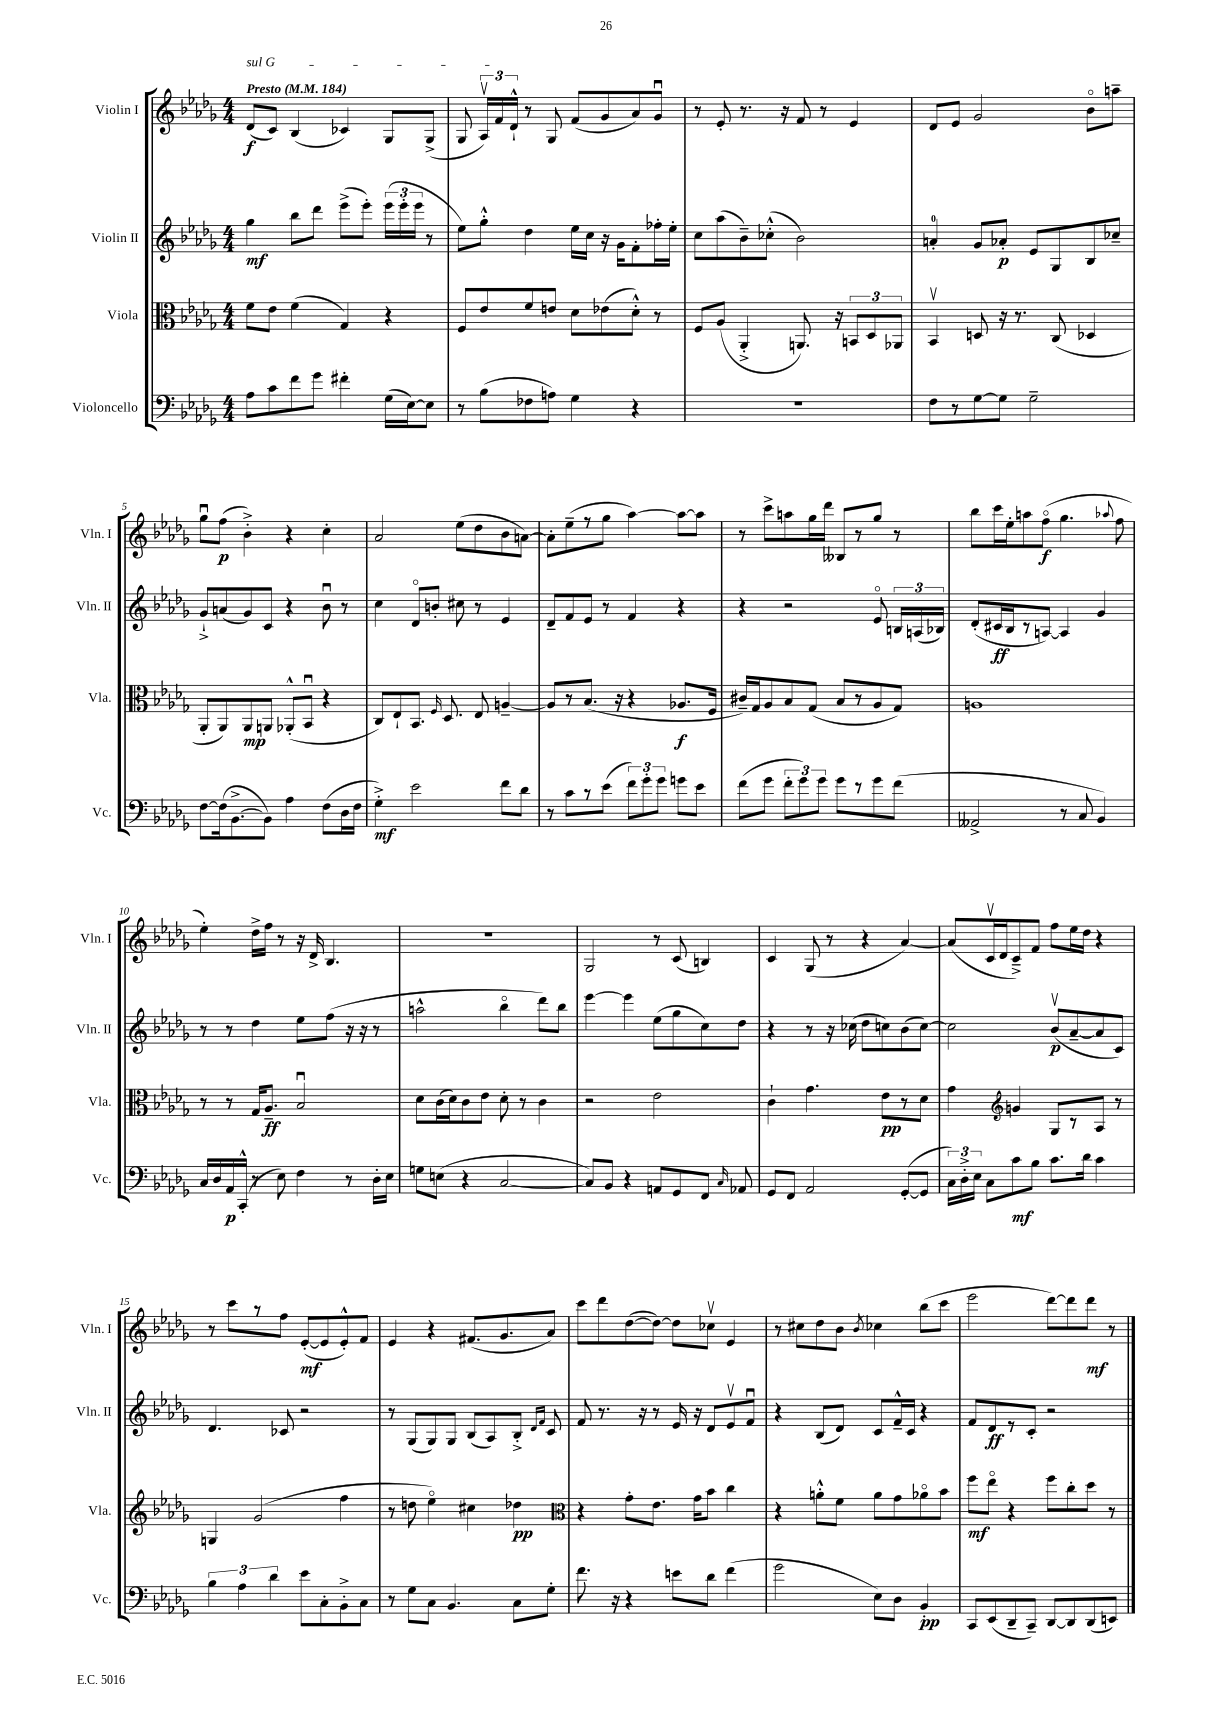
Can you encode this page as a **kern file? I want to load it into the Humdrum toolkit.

**kern	**dynam	**kern	**dynam	**kern	**dynam	**kern	**dynam
*part4	*part4	*part3	*part3	*part2	*part2	*part1	*part1
*staff4	*staff4	*staff3	*staff3	*staff2	*staff2	*staff1	*staff1
*I"Violoncello	*	*I"Viola	*	*I"Violin II	*	*I"Violin I	*
*I'Vc.	*	*I'Vla.	*	*I'Vln. II	*	*I'Vln. I	*
*clefF4	*	*clefC3	*	*clefG2	*	*clefG2	*
*k[b-e-a-d-g-]	*	*k[b-e-a-d-g-]	*	*k[b-e-a-d-g-]	*	*k[b-e-a-d-g-]	*
*M4/4	*	*M4/4	*	*M4/4	*	*M4/4	*
*MM184	*	*MM184	*	*MM184	*	*MM184	*
=1	=1	=1	=1	=1	=1	=1	=1
!	!	!	!	!	!	!LO:TX:a:B:t=Presto	!
!	!	!	!	!	!	!LO:TX:a:i:t=sul G	!
8A-\L	.	8f\L	.	4gg-\	mf	(8d-/L	f
8c\	.	8e-\J	.	.	.	8c/J)	.
8f\	.	(4f\	.	8bb-\L	.	(4B-/	.
8g-\J	.	.	.	8ddd-\J	.	.	.
4f#X'\	.	4G-/)	.	(8eee-^\L	.	4c-X/)	.
.	.	.	.	8eee-'\J)	.	.	.
(16G-\LL	.	4r	.	(24eee-\LL	.	8G-/L	.
.	.	.	.	24eee-'\	.	.	.
[16E-\J)	.	.	.	.	.	.	.
.	.	.	.	24eee-\JJ	.	.	.
8E-\J]	.	.	.	8r	.	(8G-^/J	.
=2	=2	=2	=2	=2	=2	=2	=2
8r	.	8F/L	.	8ee-\L)	.	8G-/	.
(8B-\L	.	8e-/	.	8gg-'^^\J	.	24A-v/LL)	.
.	.	.	.	.	.	24f/	.
.	.	.	.	.	.	24d-`^^/JJ	.
8F-X\	.	8f/	.	4dd-\	.	8r	.
8An\J)	.	8en/J	.	.	.	8G-/	.
4G-\	.	8d-\L	.	16ee-\LL	.	(8f/L	.
.	.	.	.	16cc\JJ	.	.	.
.	.	(8e-X\	.	16r	.	8g-/	.
.	.	.	.	16g-\KL	.	.	.
4r	.	8d-'^^\J)	.	8f'\	.	8a-/)	.
.	.	8r	.	16ff-X'\L	.	8g-u/J	.
.	.	.	.	16ee-'\JJ	.	.	.
=3	=3	=3	=3	=3	=3	=3	=3
1r	.	8F/L	.	8cc\L	.	8r	.
.	.	(8A-/J	.	(8aa-\	.	8e-'/	.
.	.	4AA-'^/	.	8b-~\)	.	8.r	.
.	.	.	.	(8cc-X'^^\J	.	.	.
.	.	.	.	.	.	16r	.
.	.	8.AAn/)	.	2b-\)	.	8f/	.
.	.	.	.	.	.	8r	.
.	.	16r	.	.	.	.	.
.	.	12BBn/L	.	.	.	4e-/	.
.	.	12D-/	.	.	.	.	.
.	.	12AA-X/J	.	.	.	.	.
=4	=4	=4	=4	=4	=4	=4	=4
8F\L	.	4BB-v/	.	4an'/	.	8d-/L	.
8r	.	.	.	.	.	8e-/J	.
[8G-\	.	8Dn/	.	8g-/L	.	2g-/	.
8G-\J]	.	16r	.	8a-X'/J	p	.	.
.	.	8.r	.	.	.	.	.
2G-~\	.	.	.	8e-/L	.	.	.
.	.	(8C/	.	8G-/	.	.	.
.	.	4D-X/	.	8B-/	.	8b-\L	.
.	.	.	.	8cc-X~/J	.	8aan~\J	.
!!LO:LB:g=z
=5	=5	=5	=5	=5	=5	=5	=5
[8F\L	.	8AA-'/L	.	8g-`^/L	.	8gg-u\L	.
(16F\k]	.	8AA-/)	.	(8an/	.	(8ff\J	p
[8.BB-^\	.	.	.	.	.	.	.
.	.	8AA-/	mp	8g-/)	.	4b-'^\)	.
8BB-\J])	.	8AAn/J	.	8c/J	.	.	.
4A-\	.	(8AA-X'^^/L	.	4r	.	4r	.
.	.	8BB-u/J	.	.	.	.	.
(8F\L	.	4r	.	8b-u\	.	4cc'\	.
16D-\L	.	.	.	8r	.	.	.
16F\JJ	.	.	.	.	.	.	.
=6	=6	=6	=6	=6	=6	=6	=6
4G-'^\)	mf	8C/L)	.	4cc\	.	2a-/	.
.	.	8E-`/	.	.	.	.	.
2e-\	.	8.BB-/J	.	8d-/L	.	.	.
.	.	.	.	8bn'/J	.	.	.
.	.	16qqF/	.	.	.	.	.
.	.	8.D-/	.	.	.	.	.
.	.	.	.	8cc#X\	.	(8ee-\L	.
.	.	8E-/	.	8r	.	8dd-\	.
8f\L	.	[4An~/	.	4e-/	.	8b-\	.
8d-\J	.	.	.	.	.	[8an\J)	.
=7	=7	=7	=7	=7	=7	=7	=7
8r	.	8A/L]	.	8d-~/L	.	8a'\L]	.
8c\L	.	8r	.	8f/	.	(8ee-~\	.
8r	.	(8.B-/J	.	8e-/J	.	8r	.
(8e-\J	.	.	.	8r	.	8gg-\J	.
.	.	16r	.	.	.	.	.
12f\L)	.	4r	.	4f/	.	[4aa-\)	.
12g-'\	.	.	.	.	.	.	.
12g-\J	.	.	.	.	.	.	.
8gn\L	.	8.A-X/L	f	4r	.	8aa-\L_	.
8e-\J	.	.	.	.	.	8aa-\J]	.
.	.	16F/Jk	.	.	.	.	.
=8	=8	=8	=8	=8	=8	=8	=8
(8f\L	.	16c#X~/LL)	.	4r	.	8r	.
.	.	16G-/J	.	.	.	.	.
8g-\J	.	8A-/	.	.	.	8ccc^\L	.
12f'\L	.	8B-/	.	2r	.	8aan\	.
12g-\)	.	.	.	.	.	.	.
.	.	(8G-/J	.	.	.	16gg-\L	.
12g-\J	.	.	.	.	.	.	.
.	.	.	.	.	.	16ddd-\JJ	.
8g-\L	.	8B-/L	.	.	.	8B--X/L	.
8r	.	8r	.	.	.	8r	.
8g-\	.	8A-/	.	8e-/	.	8gg-/J	.
(8f\J	.	8G-/J)	.	24Bn/LL	.	8r	.
.	.	.	.	(24An/	.	.	.
.	.	.	.	24B-X/JJ)	.	.	.
=9	=9	=9	=9	=9	=9	=9	=9
2AA--X^/	.	1An	.	(8d-'/L	.	8bb-\L	.
.	.	.	.	16c#X/L	ff	16ccc\L	.
.	.	.	.	16B-/J	.	16ee-'\J	.
.	.	.	.	8r	.	8aan\	.
.	.	.	.	[8An/J)	.	(8ff\J	f
8r	.	.	.	4A/]	.	4.gg-\	.
8C/	.	.	.	.	.	.	.
4BB-/)	.	.	.	4g-/	.	.	.
.	.	.	.	.	.	8qqaa-X/	.
.	.	.	.	.	.	8ff\	.
!!LO:LB:g=z
=10	=10	=10	=10	=10	=10	=10	=10
16C/LL	.	8r	.	8r	.	4ee-'\)	.
16D-/	.	.	.	.	.	.	.
16AA-/	p	8r	.	8r	.	.	.
(16CC'^^/JJ	.	.	.	.	.	.	.
8r	.	16G-/KL	.	4dd-\	.	16dd-^\LL	.
.	.	8.A-~/J	ff	.	.	16ff\JJ	.
8E-\)	.	.	.	.	.	8r	.
4F\	.	2B-u/	.	8ee-\L	.	16r	.
.	.	.	.	.	.	16d-^/	.
.	.	.	.	(8ff\J	.	4.B-/	.
8r	.	.	.	16r	.	.	.
.	.	.	.	16r	.	.	.
16D-'\LL	.	.	.	8r	.	.	.
16E-\JJ	.	.	.	.	.	.	.
=11	=11	=11	=11	=11	=11	=11	=11
8Gn\L	.	8d-\L	.	2aan^^\	.	1r	.
(8En\J	.	(16c\L	.	.	.	.	.
.	.	16d-\J)	.	.	.	.	.
4r	.	8c\	.	.	.	.	.
.	.	8e-\J	.	.	.	.	.
[2C/	.	8d-'\	.	4bb-\	.	.	.
.	.	8r	.	.	.	.	.
.	.	4c\	.	8ddd-\L)	.	.	.
.	.	.	.	8bb-\J	.	.	.
=12	=12	=12	=12	=12	=12	=12	=12
8C/L])	.	2r	.	[4eee-\	.	2G-/	.
8BB-/J	.	.	.	.	.	.	.
4r	.	.	.	4eee-\]	.	.	.
8AAn/L	.	2e-\	.	(8ee-\L	.	8r	.
8GG-/	.	.	.	8gg-\	.	(8c/	.
8FF/J	.	.	.	8cc\)	.	4Bn/)	.
16qqC/	.	.	.	.	.	.	.
8AA-X/	.	.	.	8dd-\J	.	.	.
=13	=13	=13	=13	=13	=13	=13	=13
8GG-/L	.	4c`\	.	4r	.	4c/	.
8FF/J	.	.	.	.	.	.	.
2AA-/	.	4.g-\	.	8r	.	(8G-/	.
.	.	.	.	16r	.	8r	.
.	.	.	.	(16cc-X\	.	.	.
.	.	.	.	8dd-\L	.	4r	.
.	.	8e-\L	pp	8ccn\)	.	.	.
([8GG-'/L	.	8r	.	(8b-\	.	[4a-/)	.
8GG-/J]	.	8d-\J	.	[8cc\J)	.	.	.
=14	=14	=14	=14	=14	=14	=14	=14
24C\LL)	.	4g-\	.	2cc\]	.	(8a-/L]	.
24D-'^\	.	.	.	.	.	.	.
24E-\JJ	.	.	.	.	.	.	.
8C\L	.	.	.	.	.	16cv/L	.
.	.	.	.	.	.	16d-/J	.
*	*	*clefG2	*	*	*	*	*
8c\	mf	4gn/	.	.	.	8c~^/)	.
8B-\J	.	.	.	.	.	8f/J	.
8.c\L	.	8G-/L	.	(8b-v/L	p	8ff\L	.
.	.	8r	.	[8a-~/	.	16ee-\L	.
16d-\Jk	.	.	.	.	.	16dd-\JJ	.
4c\	.	8A-/J	.	8a-/]	.	4r	.
.	.	8r	.	8c/J)	.	.	.
!!LO:LB:g=z
=15	=15	=15	=15	=15	=15	=15	=15
6B-\	.	4Gn/	.	4.d-/	.	8r	.
.	.	.	.	.	.	8ccc\L	.
6A-\	.	.	.	.	.	.	.
.	.	(2g-/	.	.	.	8r	.
6d-\	.	.	.	.	.	.	.
.	.	.	.	8c-X/	.	8ff\J	.
8e-\L	.	.	.	2r	.	([8e-'/L	mf
8C'\	.	.	.	.	.	8e-/]	.
8BB-'^\	.	4ff\	.	.	.	8e-'^^/)	.
8C\J	.	.	.	.	.	8f/J	.
=16	=16	=16	=16	=16	=16	=16	=16
8r	.	8r	.	8r	.	4e-/	.
8G-\L	.	8ddn\	.	(8G-/L	.	.	.
8C\J	.	4ee-\)	.	8G-/)	.	4r	.
4.BB-/	.	.	.	8G-/J	.	.	.
.	.	4cc#X\	.	(8B-/L	.	(8.f#X/L	.
.	.	.	.	8A-/)	.	.	.
.	.	.	.	.	.	8.g-/	.
8C\L	.	4dd-X\	pp	8B-'^/J	.	.	.
.	.	.	.	16qqd-/LL	.	.	.
.	.	.	.	16qqf/JJ	.	.	.
8G-'\J	.	.	.	8c/	.	8a-/J)	.
=17	=17	=17	=17	=17	=17	=17	=17
*	*	*clefC3	*	*	*	*	*
8.f\	.	4r	.	8f/	.	8ccc\L	.
.	.	.	.	8.r	.	8ddd-\	.
16r	.	.	.	.	.	.	.
4r	.	8g-'\L	.	.	.	([8dd-\	.
.	.	.	.	16r	.	.	.
.	.	8.e-\J	.	8r	.	8dd-\J_)	.
8en\L	.	.	.	16e-/	.	8dd-\L]	.
.	.	16g-\KL	.	16r	.	.	.
8d-\J	.	8b-\J	.	8d-/L	.	8cc-Xv\J	.
(4f\	.	4cc\	.	8e-v/	.	4e-/	.
.	.	.	.	8fu/J	.	.	.
=18	=18	=18	=18	=18	=18	=18	=18
2g-\	.	4r	.	4r	.	8r	.
.	.	.	.	.	.	8cc#X\L	.
.	.	8an'^^\L	.	(8B-/L	.	8dd-\	.
.	.	8f\J	.	8d-/J)	.	8b-\J	.
.	.	.	.	.	.	8qb-/	.
8E-\L)	.	8a\L	.	8c/L	.	4cc-X\	.
8D-\J	.	8g-\	.	16f~^^/L	.	.	.
.	.	.	.	16c/JJ	.	.	.
4BB-'/	pp	8a-X\	.	4r	.	(8bb-\L	.
.	.	8b-\J	.	.	.	8ccc\J	.
=19	=19	=19	=19	=19	=19	=19	=19
8CC/L	.	8ff\L	mf	8f/L	.	2eee-\	.
(8EE-/	.	8ee-\J	.	8d-/	ff	.	.
8DD-~/	.	4r	.	8r	.	.	.
8CC~/J)	.	.	.	8c'/J	.	.	.
[8DD-/L	.	8ff\L	.	2r	.	[8ddd-\L)	.
8DD-/]	.	8cc'\	.	.	.	8ddd-\]	.
(8DD-/	.	8dd-\J	.	.	.	8ddd-\J	mf
8EEn/J)	.	8r	.	.	.	8r	.
==	==	==	==	==	==	==	==
*-	*-	*-	*-	*-	*-	*-	*-
